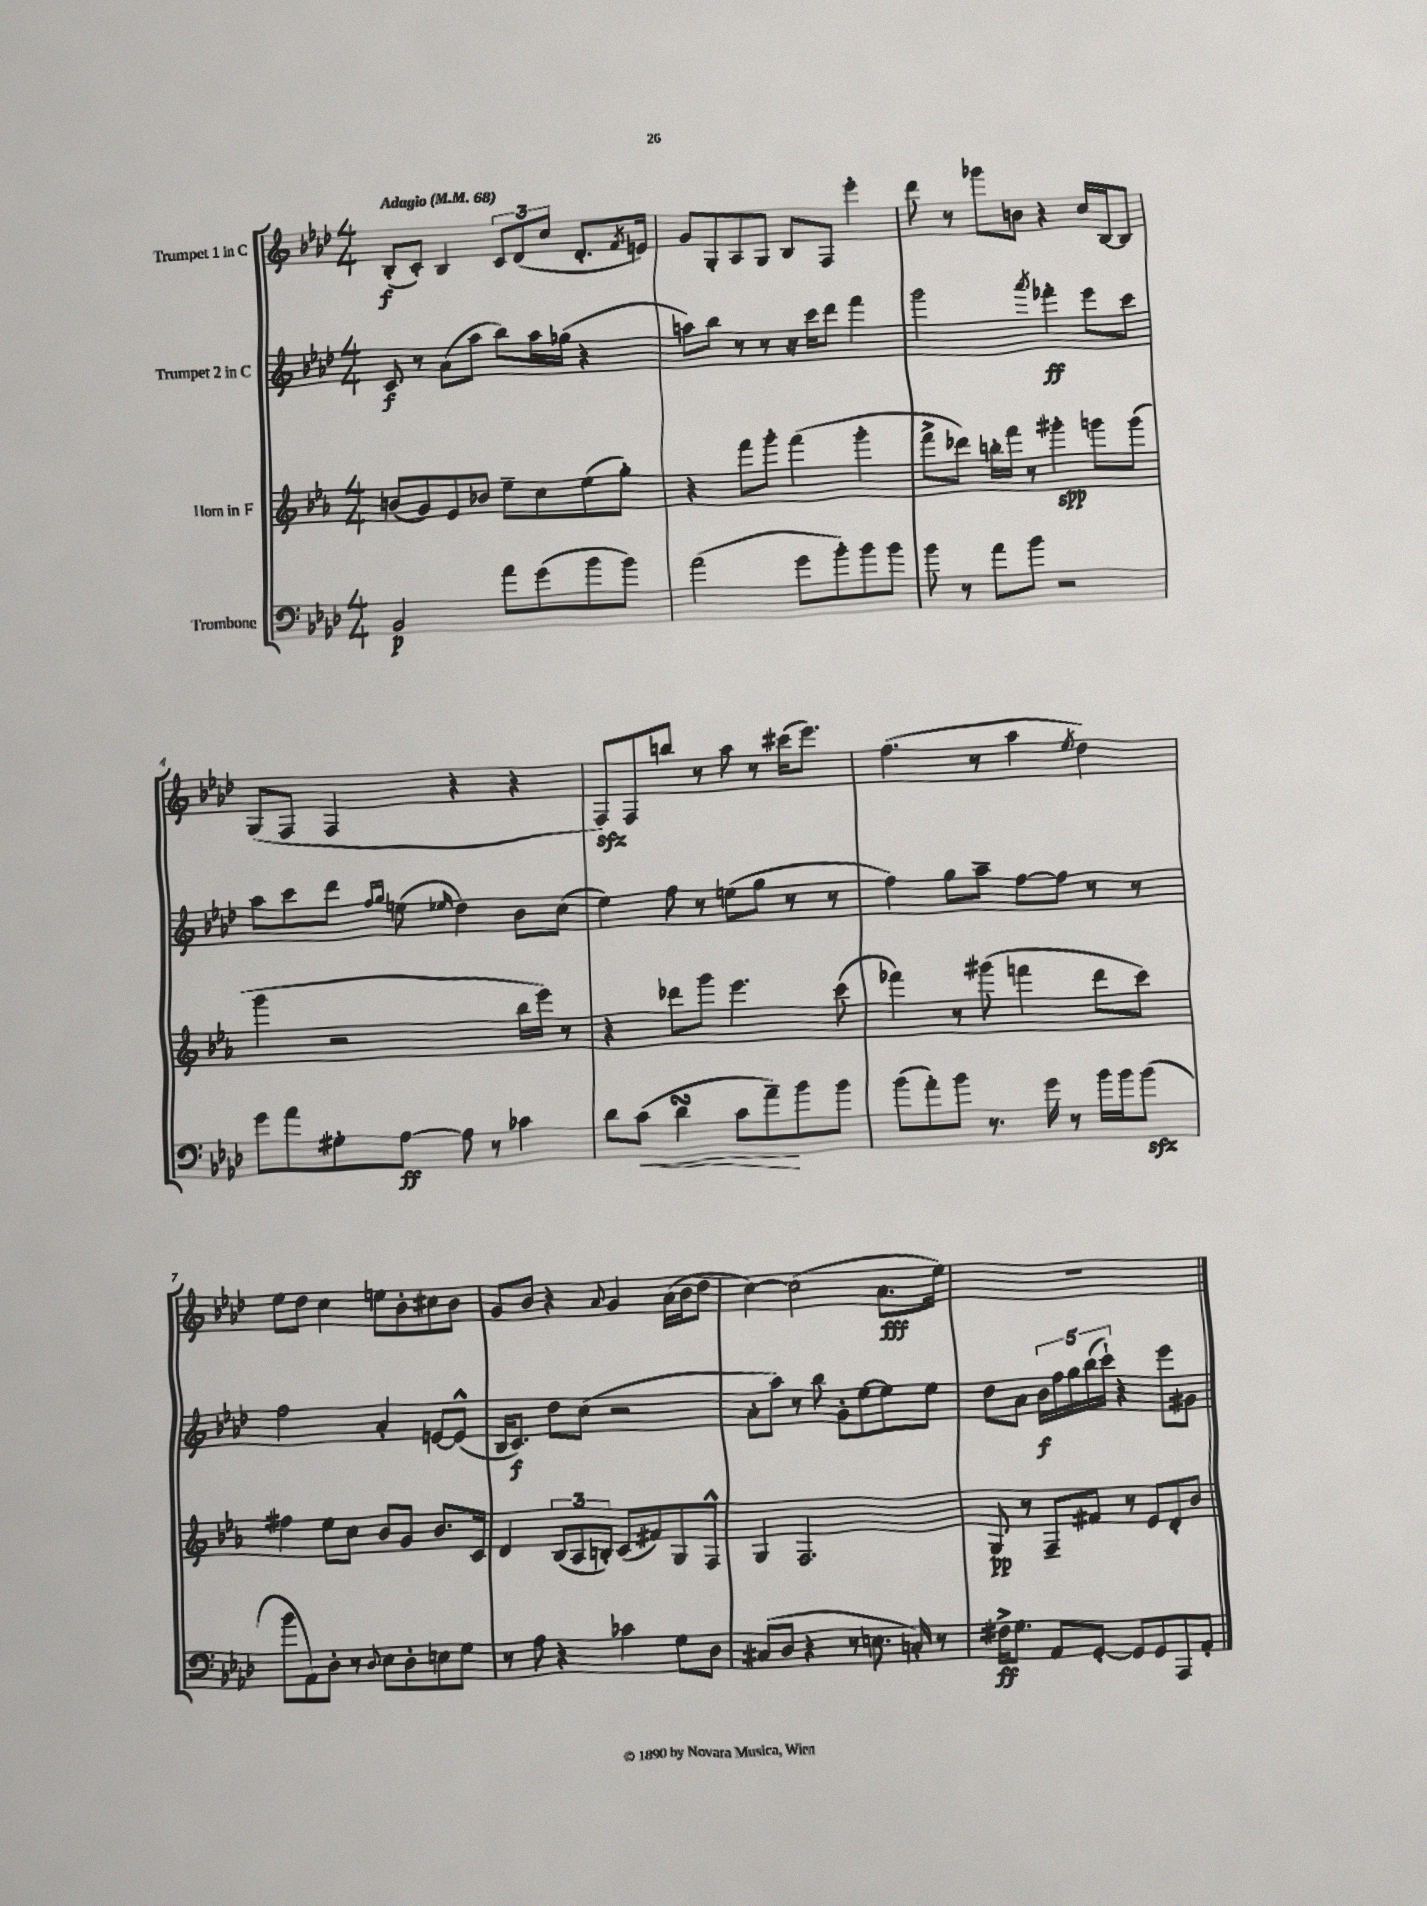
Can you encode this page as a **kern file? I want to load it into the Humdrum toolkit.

**kern	**dynam	**kern	**dynam	**kern	**dynam	**kern	**dynam
*part4	*part4	*part3	*part3	*part2	*part2	*part1	*part1
*staff4	*staff4	*staff3	*staff3	*staff2	*staff2	*staff1	*staff1
*I"Trombone	*	*I"Horn in F	*	*I"Trumpet 2 in C	*	*I"Trumpet 1 in C	*
*clefF4	*	*clefG2	*	*clefG2	*	*clefG2	*
*k[b-e-a-d-]	*	*k[b-e-a-]	*	*k[b-e-a-d-]	*	*k[b-e-a-d-]	*
*M4/4	*	*M4/4	*	*M4/4	*	*M4/4	*
*MM68	*	*MM68	*	*MM68	*	*MM68	*
=1	=1	=1	=1	=1	=1	=1	=1
!	!	!	!	!	!	!LO:TX:a:B:t=Adagio	!
2BB-/	p	(8bn/L	.	8c/	f	(8B-'/L	f
.	.	8g/)	.	8r	.	8c'/J)	.
.	.	8e-/	.	(8a-\L	.	4B-/	.
.	.	8b-X/J	.	8aa-\J	.	.	.
8a-\L	.	8ee-~\L	.	8bb-\L)	.	12c/L	.
.	.	.	.	.	.	(12d-/	.
(8g\	.	8cc\	.	16aa-\L	.	.	.
.	.	.	.	.	.	12cc/J	.
.	.	.	.	(16gg-X\JJ	.	.	.
8b-\	.	(8ee-\	.	4r	.	8.d-'/L	.
8b-\J)	.	8gg'\J)	.	.	.	.	.
.	.	.	.	.	.	8qf/	.
.	.	.	.	.	.	16en/Jk)	.
=2	=2	=2	=2	=2	=2	=2	=2
(2a-\	.	4r	.	8aan\L)	.	8g/L	.
.	.	.	.	8bb-\J	.	8G'/	.
.	.	8fff\L	.	8r	.	8A-/	.
.	.	8ggg'\J	.	8r	.	8G/J	.
8g\L	.	(4fff\	.	16r	.	8B-/L	.
.	.	.	.	16ccc\KL	.	.	.
8b-'\)	.	.	.	8ddd-\J	.	8F/J	.
8b-\	.	4ggg'\	.	4fff\	.	4eee-'\	.
8b-\J	.	.	.	.	.	.	.
=3	=3	=3	=3	=3	=3	=3	=3
8b-\	.	8fff^\L	.	2ggg\	.	8ddd-\	.
8r	.	8ddd-X\J)	.	.	.	8r	.
8a-\L	.	16bbn'\LL	.	.	.	8ggg-X\L	.
.	.	16fff\JJ	.	.	.	.	.
8b-\J	.	8r	.	.	.	8bn\J	.
.	.	.	.	8qaaa-/	.	.	.
2r	.	4ggg#X'\	spp	4fff-X'\	ff	4r	.
.	.	8gggn\L	.	8eee-\L	.	16cc/LL	.
.	.	.	.	.	.	[16B-/J	.
.	.	(8ggg\J	.	8ccc\J	.	8B-/J]	.
!!LO:LB:g=z
=4	=4	=4	=4	=4	=4	=4	=4
8g\L	.	4ggg\	.	8aa-\L	.	(8G/L	.
8a-\	.	.	.	8ccc\	.	8F/J	.
8G#X'\	.	2r	.	8ddd-\J	.	4F/	.
.	.	.	.	16qqff/LL	.	.	.
.	.	.	.	16qqgg/JJ	.	.	.
[8A-\J	ff	.	.	(8een\	.	.	.
.	.	.	.	16qqee-X/	.	.	.
8A-\]	.	.	.	4dd-\)	.	4r	.
8r	.	.	.	.	.	.	.
4c-X\	.	16bb-\LL	.	8b-\L	.	4r	.
.	.	16eee-\JJ)	.	.	.	.	.
.	.	8r	.	(8cc\J	.	.	.
=5	=5	=5	=5	=5	=5	=5	=5
8d-\L	.	4r	.	4ee-\)	.	8Fzz/L)	.
!	!LO:HP:b	!	!	!	!	!	!
(8c\J	<	.	.	.	.	8F/	.
4d-sSSs\	.	8ddd-X\L	.	8ff\	.	8bbn/J	.
.	.	8ggg\J	.	8r	.	8r	.
8c\L	.	4.eee-\	.	(8een\L	.	8aa-\	.
8a-~\)	.	.	.	8gg\J	.	8r	.
8b-\	[	.	.	8r	.	(16ccc#X\KL	.
.	.	.	.	.	.	8.eee-\J)	.
8b-\J	.	(8ccc\	.	8r	.	.	.
=6	=6	=6	=6	=6	=6	=6	=6
(8b-\L	.	4fff-X\)	.	4ff\)	.	(4.ff\	.
8a-'\)	.	.	.	.	.	.	.
8b-\J	.	8r	.	8gg\L	.	.	.
8.r	.	(8ggg#X\	.	8aa-~\J	.	8r	.
.	.	4fffn\	.	[8ff\L	.	4aa-\	.
16g\	.	.	.	.	.	.	.
8r	.	.	.	8ff\J]	.	.	.
.	.	.	.	.	.	8qee-/	.
16b-\LL	.	8ddd\L	.	8r	.	4dd-\)	.
16b-\J	.	.	.	.	.	.	.
(8b-zz\J	.	8ccc\J)	.	8r	.	.	.
!!LO:LB:g=z
=7	=7	=7	=7	=7	=7	=7	=7
8b-\L	.	4ff#X\	.	2ff\	.	8ee-\L	.
8AA-\)	.	.	.	.	.	8dd-\J	.
8D-'\J	.	8ee-\L	.	.	.	4cc\	.
8r	.	8cc\J	.	.	.	.	.
8qqD-/	.	.	.	.	.	.	.
8E-\L	.	8b-/L	.	4a-'/	.	8een\L	.
8D-'\	.	8g/J	.	.	.	8b-'\	.
8En\	.	8.b-/L	.	[8en/L	.	8cc#X\	.
8G\J	.	.	.	(8e^^/J]	.	8b-\J	.
.	.	16c/Jk	.	.	.	.	.
=8	=8	=8	=8	=8	=8	=8	=8
8r	.	4d/	.	16B-/KL	.	8g/L	.
.	.	.	.	8.c/J)	f	.	.
8A-\	.	.	.	.	.	8b-/J	.
4r	.	(12B-/L	.	8dd-\L	.	4r	.
.	.	12A-/	.	.	.	.	.
.	.	.	.	(8cc\J	.	.	.
.	.	12Bn'/J)	.	.	.	.	.
.	.	.	.	.	.	8qqa-/	.
4c-X\	.	(8c/L	.	2r	.	4g/	.
.	.	8f#X/)	.	.	.	.	.
8G\L	.	8G/	.	.	.	(16a-\LL	.
.	.	.	.	.	.	16b-\J	.
8D-\J	.	8F^^/J	.	.	.	8dd-\J	.
=9	=9	=9	=9	=9	=9	=9	=9
(8C#X/L	.	4G/	.	8a-'\L	.	[4cc\)	.
8D-/J	.	.	.	8aa-\J)	.	.	.
4r	.	2.F/	.	8r	.	(2cc\]	.
.	.	.	.	8bb-\	.	.	.
8r	.	.	.	8g'\L	.	.	.
8.En\	.	.	.	[8ee-\	.	.	.
.	.	.	.	8ee-\]	.	8.a-\L	fff
16Cn'/)	.	.	.	.	.	.	.
8r	.	.	.	8ee-\J	.	.	.
.	.	.	.	.	.	16ee-\Jk)	.
=10	=10	=10	=10	=10	=10	=10	=10
16F#X^\KL	ff	8G/	pp	8dd-\L	.	1r	.
8.G\J	.	.	.	.	.	.	.
.	.	8r	.	8a-\J	.	.	.
8AA-/L	.	8F~/L	.	20b-\LL	f	.	.
.	.	.	.	20ff\	.	.	.
.	.	.	.	20gg\	.	.	.
[8GG'/J	.	8f#X/J	.	.	.	.	.
.	.	.	.	(20bb-\	.	.	.
.	.	.	.	20ccc`\JJ)	.	.	.
8GG/L]	.	8r	.	4r	.	.	.
8GG/	.	8e-/L	.	.	.	.	.
8AAA-/	.	8d'/	.	8eee-\L	.	.	.
8AA-'/J	.	8b-/J	.	8g#X\J	.	.	.
==	==	==	==	==	==	==	==
*-	*-	*-	*-	*-	*-	*-	*-
